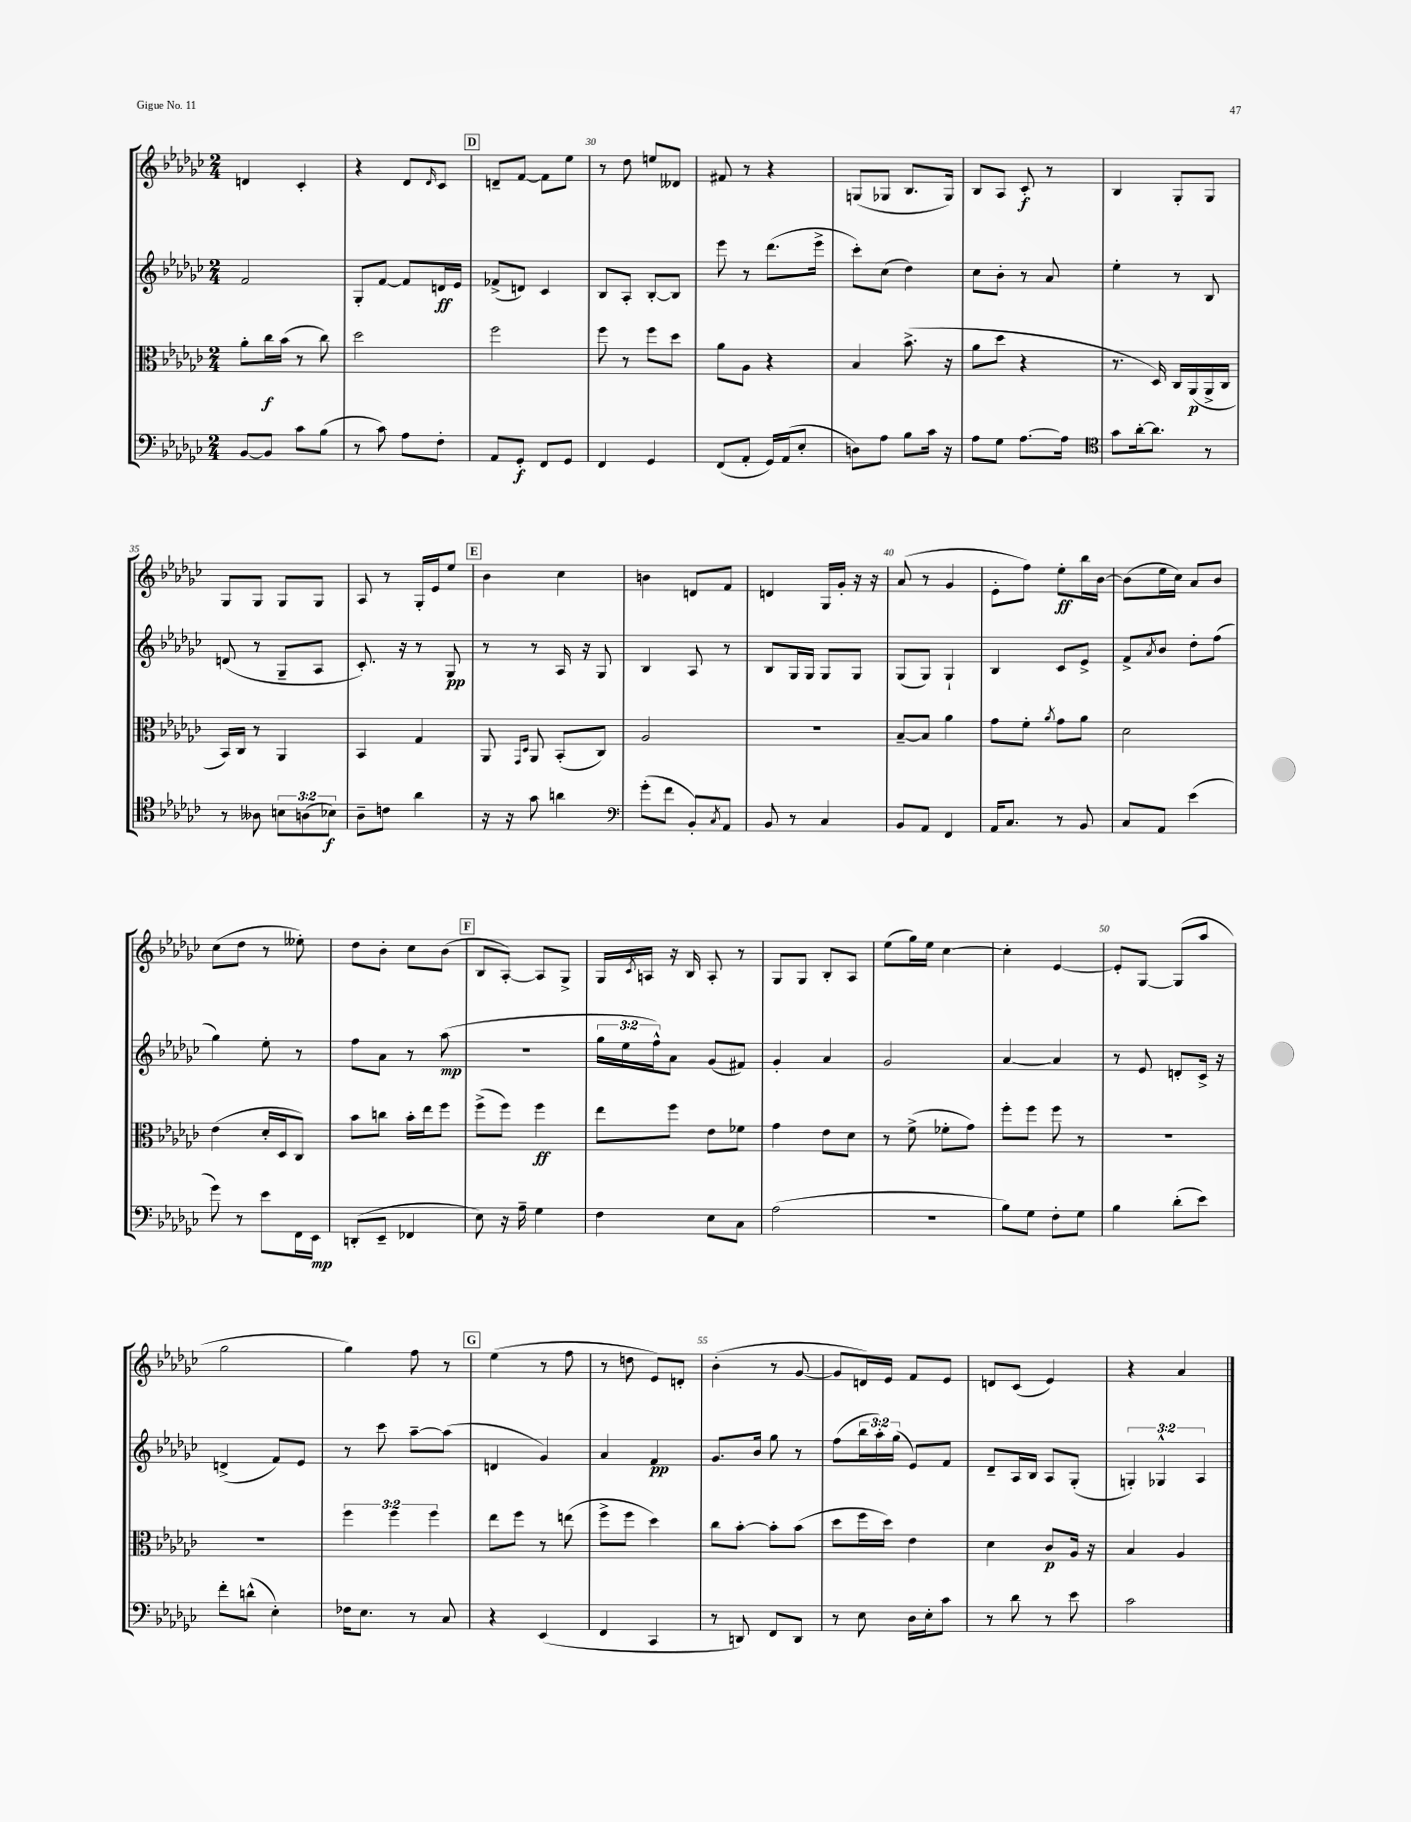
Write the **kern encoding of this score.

**kern	**kern	**kern	**kern
*staff4	*staff3	*staff2	*staff1
*clefF4	*clefC3	*clefG2	*clefG2
*k[b-e-a-d-g-c-]	*k[b-e-a-d-g-c-]	*k[b-e-a-d-g-c-]	*k[b-e-a-d-g-c-]
*M2/4	*M2/4	*M2/4	*M2/4
[8BB-/L	8a-'\L	2f/	4d/
8BB-/]J	16cc-\L	.	.
.	(16b-\JJ	.	.
8c-\L	8r	.	4c-'/
(8B-\J	8cc-\)	.	.
=	=	=	=
8r	2dd-\	8G-'/L	4r
8c-\)	.	[8f/J	.
8A-\L	.	8f/]L	8d-/L
.	.	.	16qqd-/
8F'\J	.	16d/L	8c-/J
.	.	16e-/JJ	.
=	=	=	=
8AA-/L	2ff\	(8f-^/L	8d~/L
8GG-'/J	.	8d/J)	[8f/J
8FF/L	.	4c-/	8f\]L
8GG-/J	.	.	8ee-\J
=	=	=	=
4FF/	8ff\	8B-/L	8r
.	8r	8A-'/J	8dd-\
4GG-/	8ff\L	[8B-'/L	8ee/L
.	8dd-\J	8B-/]J	8d--/J
=	=	=	=
(8FF/L	8a-\L	8eee-\	8f#/
8AA-'/J	8A-\J	8r	8r
16GG-/LL)	4r	(8.ddd-\L	4r
(16AA-/J	.	.	.
8E-'/J	.	.	.
.	.	16eee-^\Jk	.
=	=	=	=
8D\L)	4B-/	8ccc-'\L)	(8G/L
8A-\J	.	(8cc-\J	8G-/J
8B-\L	(8.b-^\	4dd-\)	8.B-/L
16c-\Jk	.	.	.
16r	16r	.	16G-/Jk)
=	=	=	=
8A-\L	8a-\L	8cc-\L	8B-/L
8G-\J	8dd-\J	8b-'\J	8A-/J
[8.A-\L	4r	8r	8c-'/
.	.	8a-/	8r
16A-\]Jk	.	.	.
=	=	=	=
*clefC4	*	*	*
8g-\L	8.r	4ee-'\	4B-/
[16a-'\k	.	.	.
8.a-\]J	16D-/)	.	.
.	16C-/LL	8r	8G-'/L
.	(16AA-/	.	.
8r	16AA-^/	8B-/	8G-/J
.	16C-/JJ	.	.
=	=	=	=
8r	16BB-/LL)	(8d/	8G-/L
.	16C-/JJ	.	.
8A--\	8r	8r	8G-/J
12B\L	4AA-/	8G-~/L	8G-/L
(12A\	.	.	.
.	.	8A-/J	8G-/J
12B-\J)	.	.	.
=	=	=	=
8A-~\L	4BB-/	8.c-'/)	8A-/
8c\J	.	.	8r
.	.	16r	.
4a-\	4G-/	8r	16G-'/LL
.	.	.	16e-/J
.	.	8G-/	8ee-/J
=	=	=	=
16r	8AA-/	8r	4b-\
16r	.	.	.
.	16qqGG-/LL	.	.
.	16qqD-/JJ	.	.
8g-\	8AA-/	8r	.
4a\	(8BB-'/L	16A-/	4cc-\
.	.	16r	.
.	8C-/J)	8G-/	.
=	=	=	=
*clefF4	*	*	*
(8g-'\L	2A-/	4B-/	4b\
8f\J	.	.	.
8BB-'/L)	.	8A-/	8d/L
8qC-/	.	.	.
8AA-/J	.	8r	8f/J
=	=	=	=
8BB-/	2r	8B-/L	4d/
8r	.	16G-/L	.
.	.	16G-/JJ	.
4C-/	.	8G-/L	16G-/LL
.	.	.	16g-'/JJ
.	.	8G-/J	16r
.	.	.	16r
=	=	=	=
8BB-/L	[8B-~/L	(8G-/L	(8a-/
8AA-/J	8B-/]J	8G-/J)	8r
4FF/	4a-\	4G-`/	4g-/
=	=	=	=
16AA-/LK	8g-\L	4B-/	8e-'\L
8.C-/J	.	.	.
.	8f'\J	.	8ff\J)
.	8qa-/	.	.
8r	8g-\L	8c-/L	8ee-'\L
8BB-/	8a-\J	8e-^/J	16bb-\L
.	.	.	[16b-\JJ
=	=	=	=
8C-/L	2d-\	8f^/L	(8b-\]L
.	.	8qa-/	.
8AA-/J	.	8b-/J	16ee-\L
.	.	.	16cc-\JJ)
(4e-\	.	8dd-'\L	8a-/L
.	.	(8ff\J	8b-/J
=	=	=	=
8g-\)	(4e-\	4gg-\)	(8cc-\L
8r	.	.	8dd-\J
8e-\L	16d-'/LL	8ee-'\	8r
.	16D-/J	.	.
16FF\L	8C-/J)	8r	8ee--'\)
16EE-\JJ	.	.	.
=	=	=	=
(8DD'/L	8b-\L	8ff\L	8dd-\L
8EE-~/J	8cc\J	8a-\J	8b-'\J
4FF-/	16b-'\LL	8r	8cc-\L
.	16ee-\J	.	.
.	8ff\J	(8aa-\	(8b-\J
=	=	=	=
8E-\)	(8ff^\L	2r	8B-/L
16r	8ff\J)	.	[8A-'/J)
16A-~\	.	.	.
4G-\	4ff\	.	8A-/]L
.	.	.	8G-^/J
=	=	=	=
4F\	8ee-\L	24gg-\LL	16G-/LL
.	.	24ee-\	.
.	.	.	8qc-/
.	.	.	16A/JJ
.	.	24ff^^\J)	.
.	8ff\J	8a-\J	16r
.	.	.	16B-/
8E-\L	8e-\L	(8g-/L	8A'/
8C-\J	8f-\J	8f#/J)	8r
=	=	=	=
(2A-\	4g-\	4g-'/	8G-/L
.	.	.	8G-/J
.	8e-\L	4a-/	8B-'/L
.	8d-\J	.	8A-/J
=	=	=	=
2r	8r	2g-/	(8ee-\L
.	(8f^\	.	16gg-\L)
.	.	.	16ee-\JJ
.	8f-'\L	.	[4cc-\
.	8g-\J)	.	.
=	=	=	=
8B-\L)	8ff'\L	[4a-/	4cc-'\]
8G-\J	8ff\J	.	.
8F'\L	8ff\	4a-/]	[4e-/
8G-\J	8r	.	.
=	=	=	=
4B-\	2r	8r	8e-'/]L
.	.	8e-/	[8G-/J
(8d-'\L	.	8d'/L	(8G-/]L
8e-\J)	.	16c-^/Jk	8aa-/J
.	.	16r	.
=	=	=	=
8f'\L	2r	(4d^/	2gg-\
(8d^^\J	.	.	.
4E-'\)	.	8f/L)	.
.	.	8e-/J	.
=	=	=	=
16F-\LK	6ff\	8r	4gg-\)
8.E-\J	.	.	.
.	.	8ccc-\	.
.	6ff\	.	.
8r	.	[8aa-~\L	8ff\
.	6ff\	.	.
8C-/	.	(8aa-\]J	8r
=	=	=	=
4r	8ee-\L	4d/	(4ee-\
.	8ff\J	.	.
(4EE-/	8r	4g-/)	8r
.	(8ee\	.	8ff\
=	=	=	=
4FF/	8ff^\L	4a-/	8r
.	8ff\J	.	8dd\
4CC-/	4dd-\)	4f/	8e-/L)
.	.	.	8d'/J
=	=	=	=
8r	8cc-\L	8.g-/L	(4b-'\
8DD/)	[8b-'\J	.	.
.	.	16b-/Jk	.
8FF/L	8b-'\]L	8gg-\	8r
8DD/J	(8b-\J	8r	[8g-/
=	=	=	=
8r	8dd-\L	(8ff\L	8g-/]L
8E-\	16ff\L	24bb-\L	16d/L)
.	.	24aa-'\)	.
.	16dd-\JJ)	.	16e-/JJ
.	.	(24gg-\JJ	.
16D-\LL	4e-\	8e-/L)	8f/L
16E-'\J	.	.	.
8c-\J	.	8f/J	8e-/J
=	=	=	=
8r	4d-\	8d-~/L	8d/L
8d-\	.	16A-/L	(8c-/J
.	.	16B-/JJ	.
8r	8c-/L	8A-/L	4e-/)
8e-\	16A-/Jk	(8G-'/J	.
.	16r	.	.
=	=	=	=
2c-\	4B-/	6G'/)	4r
.	.	6G-^^/	.
.	4A-/	.	4a-/
.	.	6A-/	.
==	==	==	==
*-	*-	*-	*-
